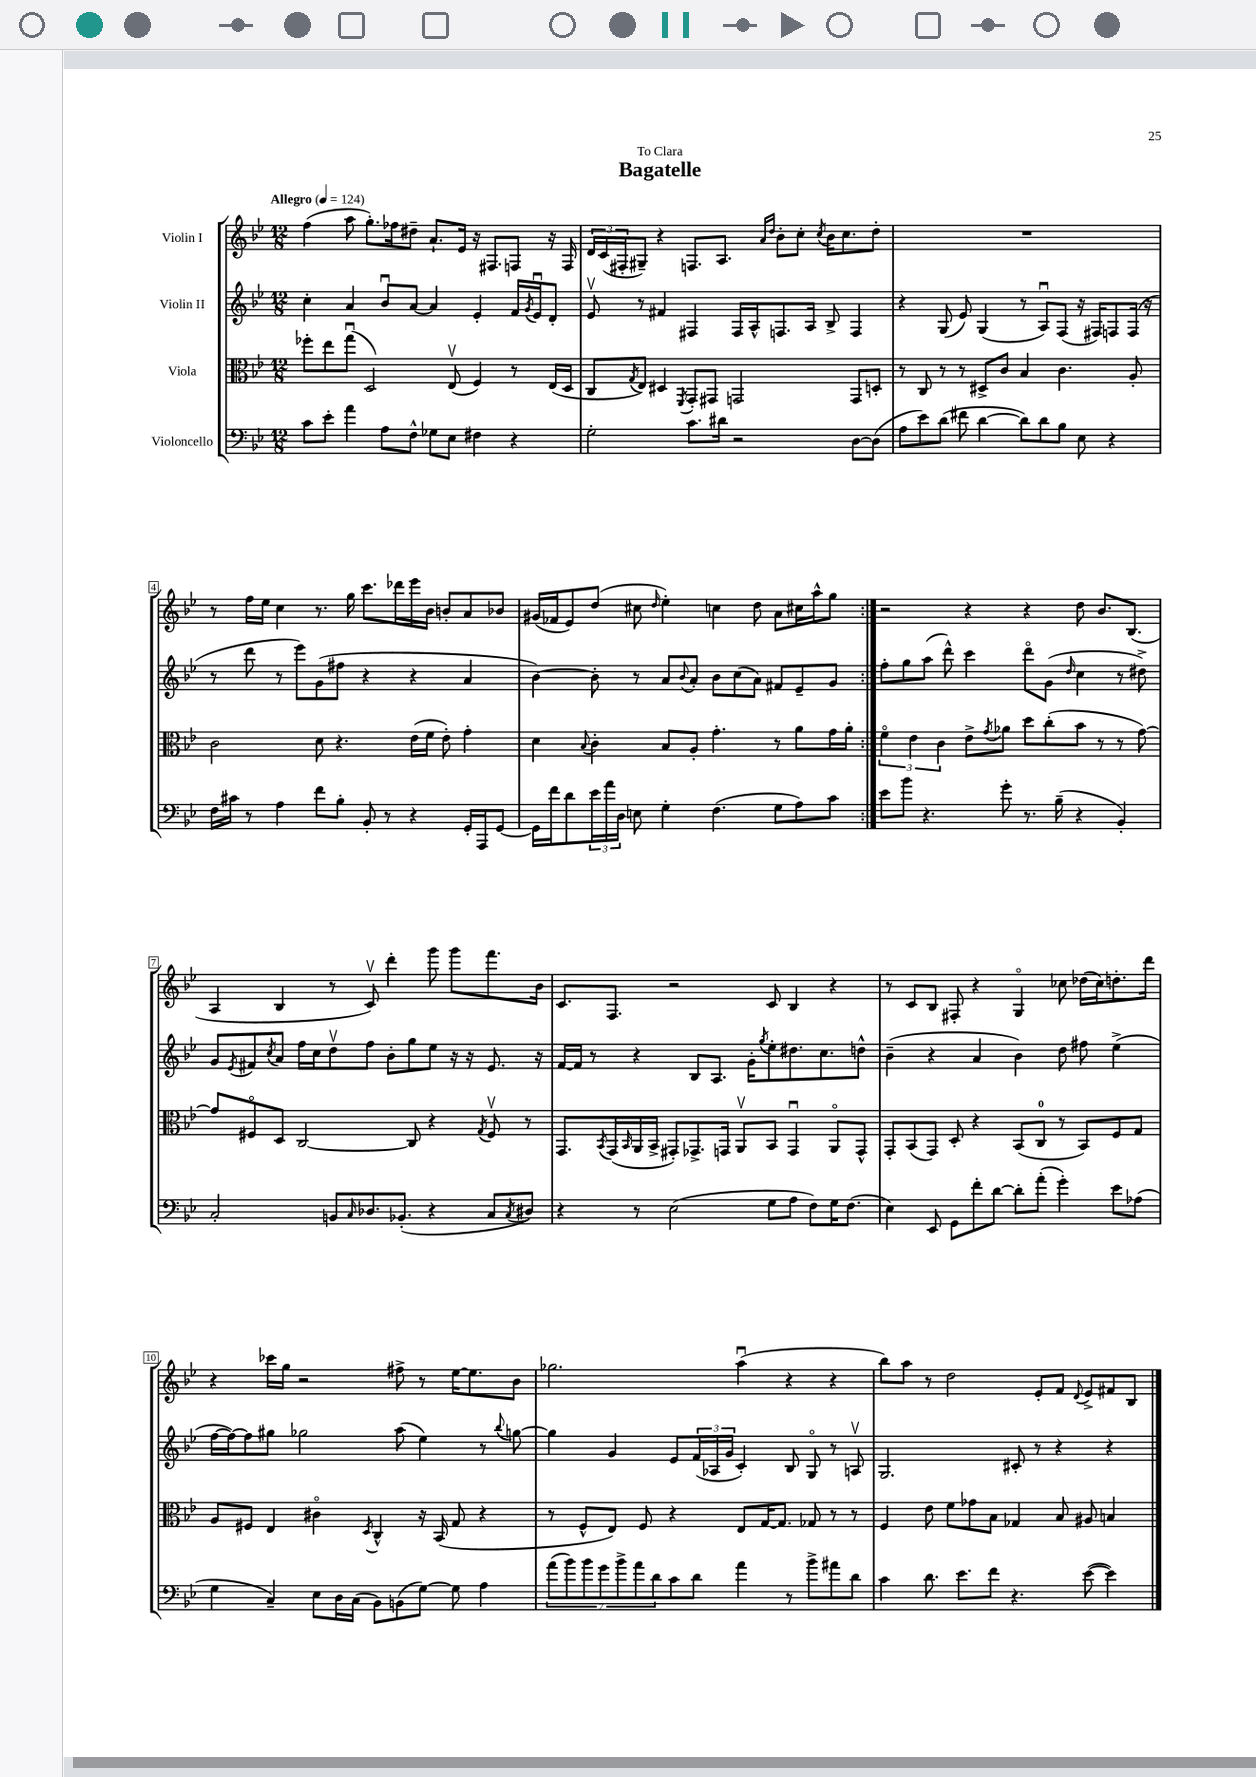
\header { title = "Bagatelle" dedication = "To Clara" }
<<
\new StaffGroup <<
\new Staff = "s0" \with { instrumentName = "Violin I" } {
    \clef treble \key bes \major \numericTimeSignature \time 12/8 \tempo "Allegro" 4 = 124
    \repeat volta 2 { f''4( a''8 g''8.-.) fes''16 dis''8-- a'8.-! ees'16 r16 fis8. f8 r16 f16 |
    \tuplet 3/2 { d'16 c'16( fis16-. } gis8--) r4 f8. a8. \grace { a'16 d''16 } bes'8-. c''8-. \acciaccatura { c''8 } bes'16 c''8. d''8-. |
    R1. |
    r8 f''16 ees''16 c''4 r8. g''16 c'''8. des'''16 ees'''16 bes'16 b'8-. a'8 bes'8 |
    gis'16( fes'16 ees'8) d''8( cis''8 \grace { d''16 } ees''4-.) c''4 d''8 a'8 cis''16 a''16-^ g''8 | }
    r2 r4 r4 d''8 bes'8. bes8.( |
    a4 bes4 r8 c'8\upbow) d'''4-. g'''8 g'''8 f'''8. bes'16 |
    c'8. f8. r2 c'8 bes4 r4 |
    r8 c'8 bes8 fis8-. r4 g4\flageolet ces''8 des''16( ces''16) d''8.-. d'''16 |
    r4 ces'''16 g''16 r2 fis''8-> r8 ees''16~ ees''8. bes'8 |
    ges''2. a''4\downbow( r4 r4 |
    bes''8) a''8 r8 d''2 ees'8-. f'8 \appoggiatura { d'8 } ees'8-> fis'8 bes8 \bar "|." |
}
\new Staff = "s1" \with { instrumentName = "Violin II" } {
    \clef treble \key bes \major \numericTimeSignature \time 12/8
    \repeat volta 2 { c''4-. a'4 bes'8\downbow a'8~ a'4 ees'4-. f'16 \acciaccatura { g'8 } ees'16\downbow d'8-. |
    ees'8\upbow r8 fis'4 fis4 fis16 a16-^ f8. a16 bes8-> f4 |
    r4 g8( ees'8) g4( r8 a8\downbow) f8( r16 fis16) f8 f16( r16 |
    r8 d'''8 r8 ees'''8) g'8( fis''8 r4 r4 a'4 |
    bes'4~) bes'8-. r8 a'8 \appoggiatura { bes'8 } a'8-. bes'8 c''8( a'8) fis'8 ees'8-- g'8 | }
    f''8-. g''8 a''8( d'''8-^) c'''4 d'''8\flageolet g'8( \grace { d''16 } c''4 r8 dis''8->) |
    g'8 \acciaccatura { ees'8 } fis'8 \acciaccatura { c''8 } a'8 f''16 c''16 d''8\upbow f''8 bes'8-. g''8 ees''8 r16 r16 ees'8. r16 |
    f'16~ f'16 r8 r4 bes8 a8. g'16-. \acciaccatura { g''8 } ees''8-. dis''8. c''8. d''8-^ |
    bes'4--( r4 a'4 bes'4) d''8 fis''8 ees''4->( |
    f''16~ f''16~) f''8 gis''8 ges''2 a''8( ees''4) r8 \appoggiatura { bes''8 } g''8~ |
    g''4 g'4 ees'8 \tuplet 3/2 { f'16( aes16 g'16 } c'4-.) bes8 g8\flageolet r8 a8\upbow |
    g2. cis'8-. r8 r4 r4 \bar "|." |
}
\new Staff = "s2" \with { instrumentName = "Viola" } {
    \clef alto \key bes \major \numericTimeSignature \time 12/8
    \repeat volta 2 { fes''8-. ees''8 g''8\downbow( d2) ees8\upbow( f4) r8 ees16( d16 |
    c8 \acciaccatura { g8 } ees8) dis4 \acciaccatura { f,8 } g,8-. gis,8 g,2 g,8 d8-. |
    r8 c8 r8 r8 dis8-> c'8 bes4 c'4. a8-. |
    c'2 d'8 r4. ees'16( f'16 ees'8-.) g'4-. |
    d'4 \appoggiatura { bes8 } c'4-. bes8 a8-. g'4.-. r8 a'8 g'16 a'16-. | }
    \tuplet 3/2 { f'4\flageolet ees'4 c'4 } ees'8-> \acciaccatura { g'8 } aes'8 d''8 c''8-.( bes'8 r8 r8 g'8~) |
    g'8 fis8\flageolet d8 c2~ c8 r4 \acciaccatura { g8 } fis8\upbow r8 |
    g,8. \acciaccatura { bes,8 } g,16( \grace { bes,16 } a,16 bes,16-> gis,8-.) ges,8.-> g,16 a,8\upbow bes,8 g,4\downbow a,8\flageolet g,8-^ |
    g,8-. bes,8( g,8) d8-. r4 bes,8( c8-0 r8 bes,8) f8 g8 |
    a8 fis8 ees4 cis'4\flageolet \acciaccatura { d8 } c4-^ r16 bes,16( g8 r4 |
    r8 f8-^ ees8) f8 r4 ees8 g16~ g8. ges8 r8 r8 |
    f4 ees'8 f'8 ges'8 bes8 ges4 bes8 ais8 b4 \bar "|." |
}
\new Staff = "s3" \with { instrumentName = "Violoncello" } {
    \clef bass \key bes \major \numericTimeSignature \time 12/8
    \repeat volta 2 { c'8 ees'8-. a'4 a8 f8-^ ges8 ees8 fis4 r4 |
    g2-. c'8. dis'16 r2 d8~ d8( |
    a8 ees'8) d'8( fis'8 d'4~ d'8) d'8 bes8 ees8 r4 |
    f16 cis'16 r8 a4 f'8 bes8-. bes,8-. r8 r4 g,16-. a,,16 g,8~ |
    g,16 f'16 d'8 \tuplet 3/2 { ees'16 a'16 d16 } e8 g4-. f4.( g8 a8) c'8 | }
    ees'8 bes'8 r4. g'8-. r8. bes16--( r4 bes,4-.) |
    c2-. b,8 \grace { c16 } des8. bes,8.-.( r4 c8 \acciaccatura { c8 } dis8) |
    r4 r8 ees2( g8 a8 f8) g16 f8.( |
    ees4) ees,8 g,8 f'8-. d'8~ d'8-. a'8-.( g'4-.) ees'8 aes8( |
    g4 c4--) ees8 d16 c16( bes,8) b,8( g8~) g8 a4 |
    \tuplet 7/4 { a'8( bes'8) bes'8 g'8 bes'8-> a'8 d'8 } c'8 d'8 a'4 r8 bes'8-> ais'8 d'8 |
    c'4 d'8. ees'8. f'8 r4. ees'8~( ees'4) \bar "|." |
}
>>
>>
